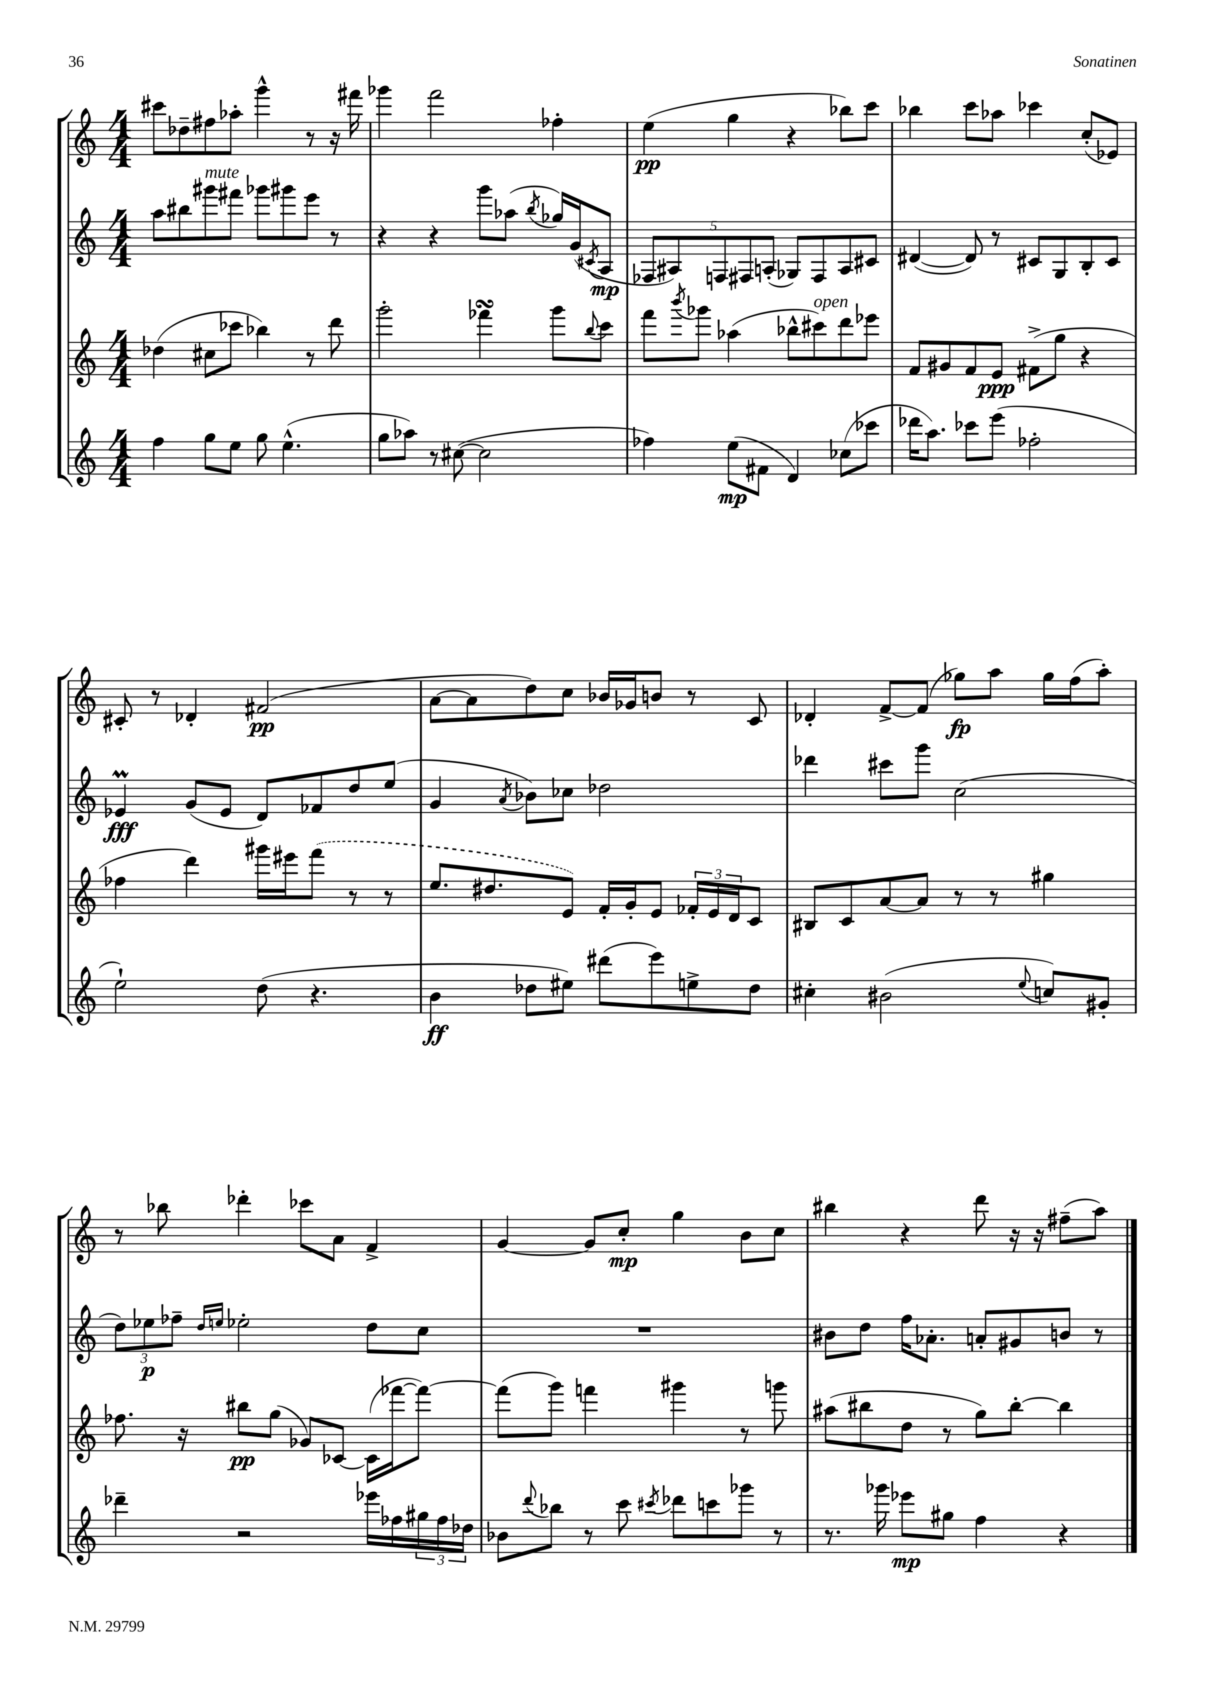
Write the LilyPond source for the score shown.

<<
\new StaffGroup <<
\new Staff = "s0" {
    \clef treble \key c \major \numericTimeSignature \time 4/4
    cis'''8 des''8-- fis''8 aes''8-. g'''4-^ r8 r16 fis'''16 |
    ges'''4 f'''2 fes''4-. |
    e''4\pp( g''4 r4 bes''8) c'''8 |
    bes''4 c'''8 aes''8 ces'''4 c''8-.( ees'8) |
    cis'8-. r8 des'4-. fis'2\pp( |
    a'8~ a'8 d''8) c''8 bes'16 ges'16 b'8 r8 c'8 |
    des'4-. f'8~-> f'8( ges''8\fp) a''8 ges''16 f''16( a''8-.) |
    r8 bes''8 des'''4-. ces'''8 a'8 f'4-> |
    g'4~ g'8 c''8-.\mp g''4 b'8 c''8 |
    bis''4 r4 d'''8 r16 r16 fis''8--( a''8) \bar "|." |
}
\new Staff = "s1" {
    \clef treble \key c \major \numericTimeSignature \time 4/4
    a''8 bis''8 gis'''8^\markup { \italic "mute" } fis'''8 ges'''8 gis'''8 e'''8 r8 |
    r4 r4 g'''8 aes''8( \acciaccatura { b''8 } ges''16) g'16( \acciaccatura { cis'8 } a8\mp |
    \tuplet 5/4 { fes8 ais8) f8 fis8 a8-.( } ges8) fis8 a8 cis'8 |
    dis'4~( dis'8) r8 cis'8 g8 b8-. cis'8 |
    ees'4\prall\fff g'8( ees'8 d'8) fes'8 d''8 e''8( |
    g'4 \acciaccatura { a'8 } bes'8) ces''8 des''2 |
    des'''4 cis'''8 g'''8 c''2( |
    \tuplet 3/2 { d''8) ees''8\p fes''8-- } \grace { d''16 e''16 } ees''2-. d''8 c''8 |
    R1 |
    bis'8 d''8 f''16 aes'8.-. a'8-. gis'8 b'8 r8 \bar "|." |
}
\new Staff = "s2" {
    \clef treble \key c \major \numericTimeSignature \time 4/4
    des''4( cis''8 ces'''8 bes''4) r8 d'''8 |
    g'''2-. fes'''4\turn g'''8 \appoggiatura { b''8 } c'''8 |
    f'''8 \acciaccatura { b'''8 } ges'''8 aes''4( bes''8-^ cis'''8^\markup { \italic "open" }) d'''8 ees'''8 |
    f'8 gis'8 f'8 e'8\ppp fis'8->( g''8 r4 |
    fes''4 d'''4) gis'''16 eis'''16 \once \slurDashed f'''8( r8 r8 |
    e''8. dis''8. e'8) f'16-. g'16-. e'8 \tuplet 3/2 { fes'16-. e'16 d'16 } c'8 |
    bis8 c'8 a'8~ a'8 r8 r8 gis''4 |
    fes''8. r16 bis''8\pp g''8( ges'8) ces'8~ ces'16( fes'''16~ fes'''8~) |
    fes'''8( g'''8) f'''4 gis'''4 r8 g'''8 |
    ais''8( bis''8 d''8 r8 g''8) bis''8~-. bis''4 \bar "|." |
}
\new Staff = "s3" {
    \clef treble \key c \major \numericTimeSignature \time 4/4
    f''4 g''8 e''8 g''8 e''4.-^( |
    g''8 aes''8) r8 cis''8~( cis''2 |
    fes''4) e''8\mp( fis'8 d'4) ces''8( ces'''8 |
    des'''16 a''8.) ces'''8 e'''8( fes''2-. |
    e''2-!) d''8( r4. |
    b'4\ff des''8 eis''8) dis'''8( e'''8) e''8-> des''8 |
    cis''4-. bis'2( \appoggiatura { e''8 } c''8) gis'8-. |
    des'''4-- r2 ees'''16 fes''16 \tuplet 3/2 { gis''16 fes''16 des''16 } |
    bes'8 \appoggiatura { d'''8 } bes''8 r8 c'''8 \acciaccatura { cis'''8 } des'''8 c'''8 ges'''8 r8 |
    r8. ges'''16 ees'''8\mp gis''8 f''4 r4 \bar "|." |
}
>>
>>
\layout { \context { \Score \remove "Bar_number_engraver" } }
